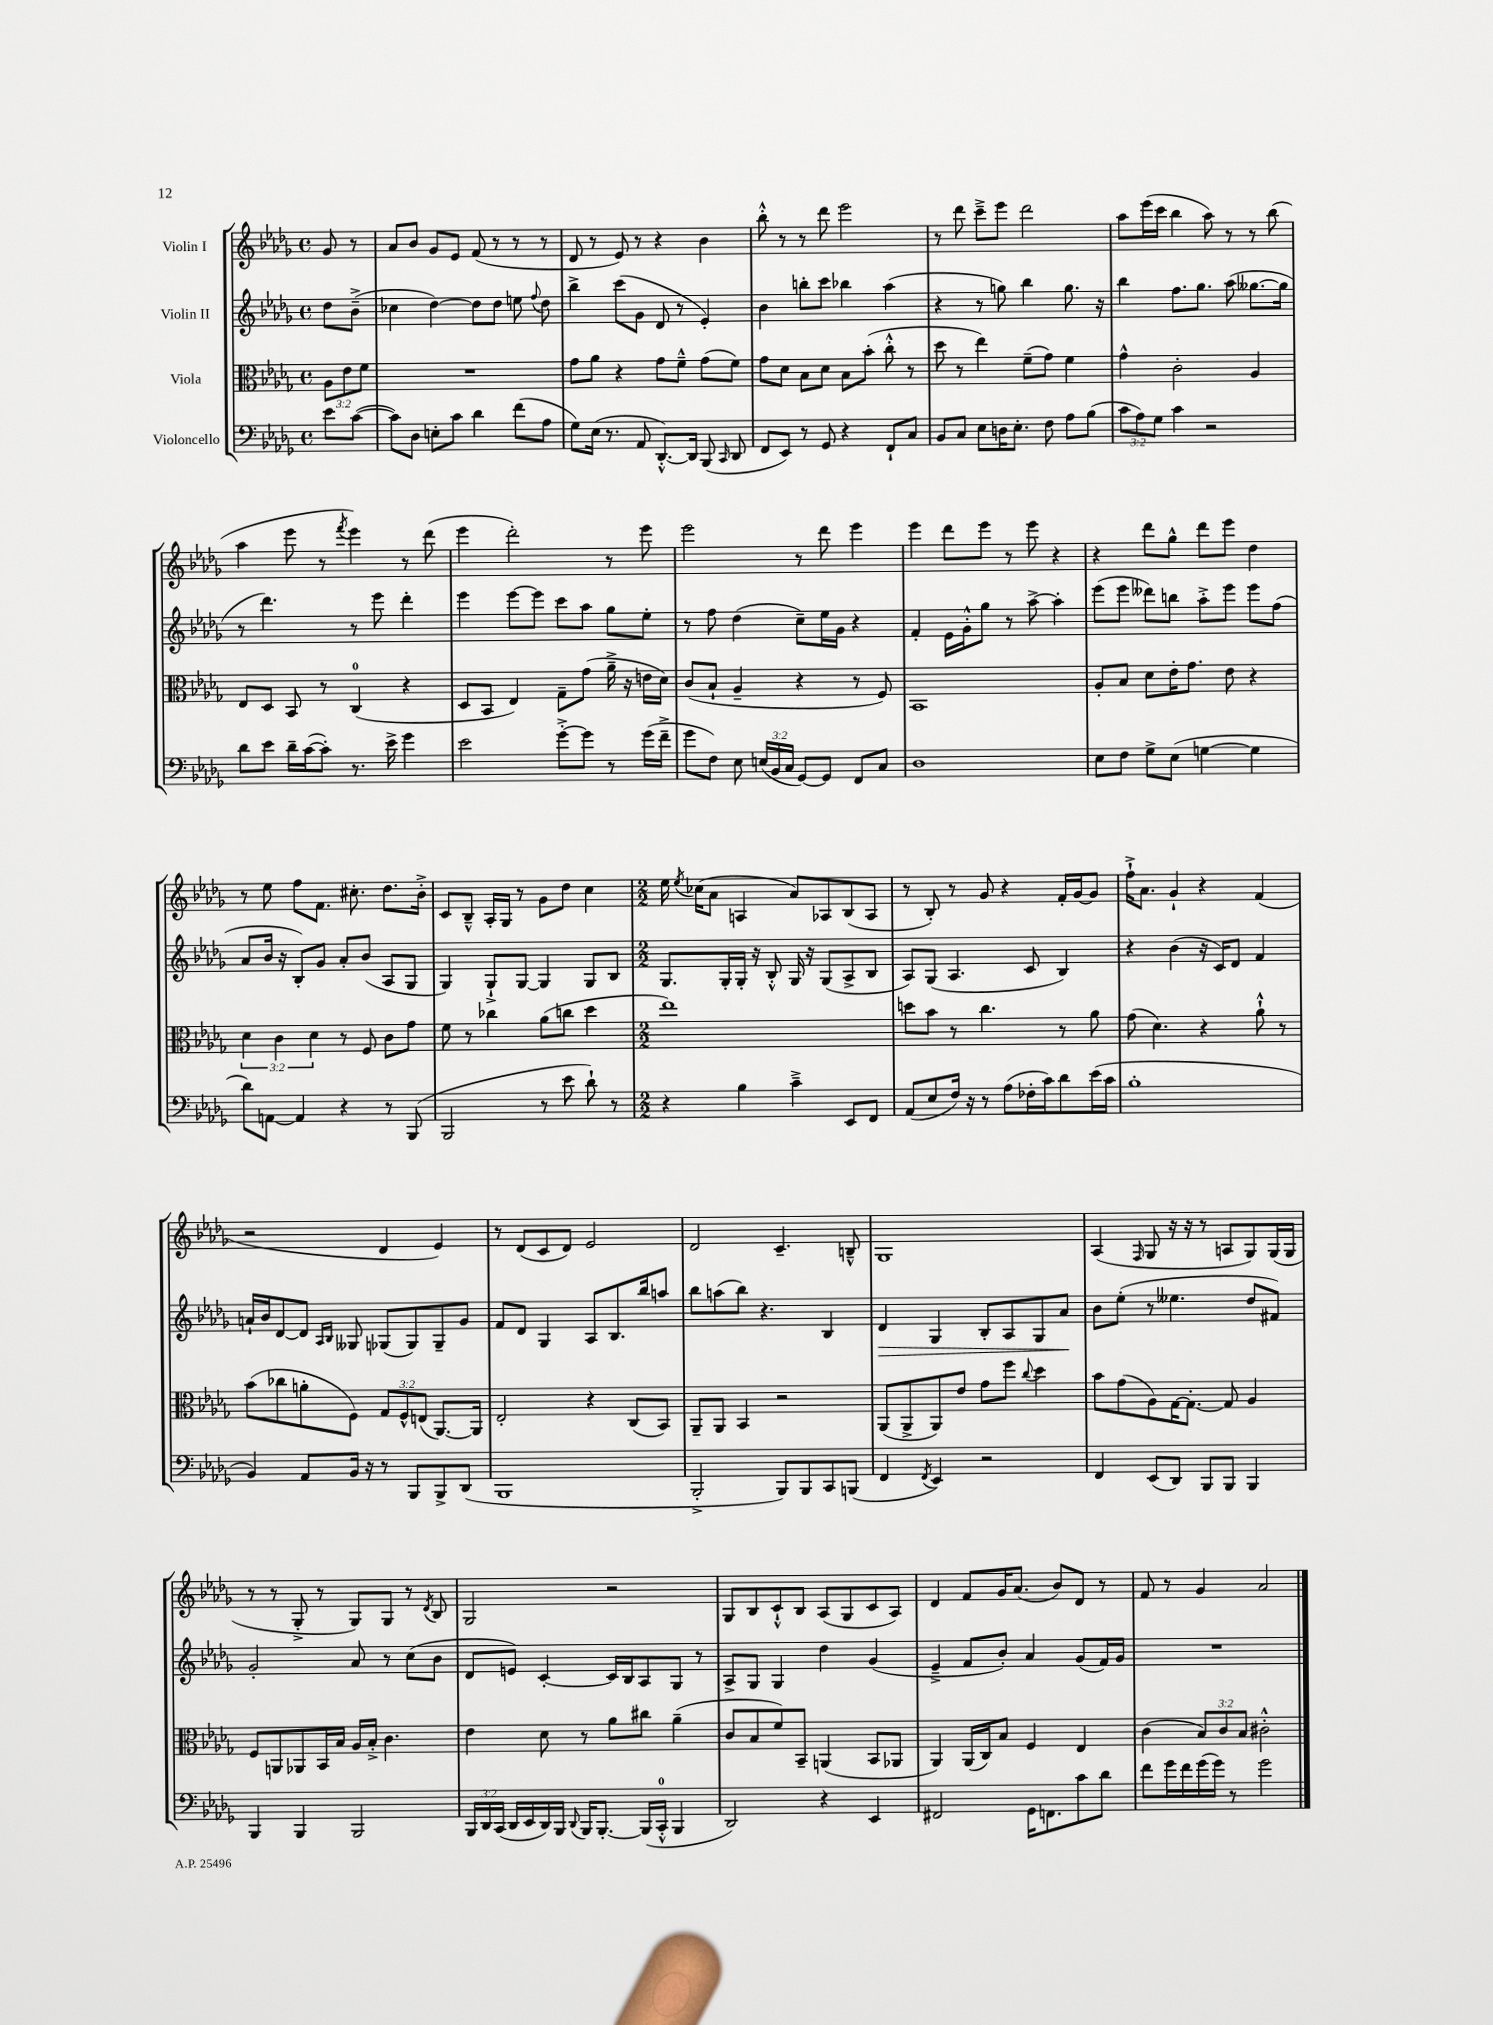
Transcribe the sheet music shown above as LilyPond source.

<<
\new StaffGroup <<
\new Staff = "s0" \with { instrumentName = "Violin I" } {
    \clef treble \key des \major \defaultTimeSignature \time 4/4 \partial 4
    \autoBeamOff ges'8 r8 |
    aes'8[ bes'8] ges'8[ ees'8] f'8( r8 r8 r8 |
    des'8 r8 ees'8) r8 r4 bes'4 |
    bes''8-.-^ r8 r8 des'''8 ees'''2 |
    r8 des'''8 c'''8[---> ees'''8] des'''2 |
    aes''8[ ees'''16( c'''16] bes''4 aes''8) r8 r8 bes''8( |
    aes''4 ees'''8 r8 \acciaccatura { f'''8 } ees'''4) r8 des'''8( |
    ees'''4 des'''2-.) r8 ees'''8 |
    ees'''2 r8 des'''8 ees'''4 |
    ees'''4 des'''8[ ees'''8] r8 ees'''8 r4 |
    r4 des'''8[ ges''8]-^ des'''8[ ees'''8] des''4 |
    r8 ees''8 f''8[ f'8.] cis''8.-. des''8.[ bes'16]-.-> |
    c'8[ bes8]---^ aes16[-. ges16] r8 ges'8[ des''8] c''4 |
    \numericTimeSignature \time 2/2 ees''16 \acciaccatura { ees''8 } ces''16[( aes'8] a4 aes'8[) aes8 bes8( aes8] |
    r8 bes8-.) r8 ges'8 r4 f'16[-. ges'16~ ges'8] |
    f''16[-!-> aes'8.] ges'4-! r4 f'4( |
    r2 des'4 ees'4) |
    r8 des'8[( c'8 des'8]) ees'2 |
    des'2 c'4.-- b8---^ |
    ges1 |
    aes4( \grace { f16 } ges8 r16 r16 r8 a8[ ges8) ges16( ges16] |
    r8 r8 ges8-.-> r8 ges8[) ges8] r8 \acciaccatura { des'8 } bes8 |
    ges2 r2 |
    ges8[ bes8 c'8-!-^ bes8] aes8[( ges8 c'8 aes8]) |
    des'4 f'8[ ges'16 aes'8.]( bes'8[) des'8] r8 |
    f'8 r8 ges'4 aes'2 \bar "|." |
}
\new Staff = "s1" \with { instrumentName = "Violin II" } {
    \clef treble \key des \major \defaultTimeSignature \time 4/4 \partial 4
    \autoBeamOff des''8[ bes'8]--->( |
    ces''4 des''4~) des''8[ des''8] e''8 \appoggiatura { f''8 } des''8 |
    bes''4-> c'''8[( ges'8] des'8 r8 ees'4-.) |
    bes'4 b''8[-. c'''8] bes''4 aes''4( |
    r4 r8 g''8) bes''4 g''8. r16 |
    bes''4 f''8.[ ges''8.] aes''8( geses''8.[~ geses''16] |
    r8 des'''4.) r8 ees'''8 des'''4-. |
    ees'''4 ees'''8[~ ees'''8] c'''8[ aes''8] ges''8[ ees''8]-. |
    r8 f''8 des''4( c''8[--) ees''16 ges'16] r4 |
    f'4-. ees'16[ ges'16-.-^ ges''8] r8 aes''8~-> aes''4-. |
    ees'''8[( ees'''8] deses'''8[) b''8] aes''8[-.-> ees'''8] ees'''8[ f''8]( |
    aes'8[ bes'16] r16 bes8[-.) ges'8] aes'8[-. bes'8]( aes8[ ges8] |
    ges4) ges8[-!-> ges8]~ ges4 ges8[ bes8] |
    \numericTimeSignature \time 2/2 ges8.[ ges16-. ges16]-. r16 bes8-.-^ ges16 r16 ges8[( aes8-> bes8] |
    aes8[) ges8]( aes4. c'8 bes4) |
    r4 bes'4( r16 c'16[) des'8] f'4 |
    a'16[-! bes'16 des'8~ des'8] \grace { aes16[ bes16] } geses8 ges8[( ges8) ges8-- ges'8] |
    f'8[ des'8] ges4 aes8[ bes8. bes''16 a''8] |
    bes''8[ a''8( bes''8]) r4. bes4 |
    des'4\> ges4 bes8[-. aes8 ges8 aes'8]\! |
    bes'8[ ees''8]-.( r8 eeses''4. des''8[ fis'8]) |
    ges'2-. aes'8 r8 c''8[( bes'8] |
    des'8[ e'8]) c'4~-. c'16[ bes16 aes8 ges8] r8 |
    aes8[-> ges8] ges4 des''4 ges'4( |
    ees'4---> f'8[ bes'8]-.) aes'4 ges'8[( f'16) ges'16] |
    R1 \bar "|." |
}
\new Staff = "s2" \with { instrumentName = "Viola" } {
    \clef alto \key des \major \defaultTimeSignature \time 4/4 \override Staff.TupletNumber.text = #tuplet-number::calc-fraction-text \partial 4
    \autoBeamOff \tuplet 3/2 { aes8[ ees'8 f'8] } |
    R1 |
    ges'8[ aes'8] r4 ges'8[ f'8]---^ ges'8[( f'8]) |
    ges'8[ des'8] bes8[ des'8] bes8[ bes'8]-.( c''8-.-^ r8 |
    des''8 r8 ees''4) f'8[--( ges'8]) f'4 |
    ges'4-^ c'2-. aes4 |
    ees8[ des8] bes,8 r8 c4-0( r4 |
    des8[ bes,8] ees4) ges8[-- ges'8]( aes'16---> r16 e'16[ des'16]) |
    c'8[( bes8]-! aes4-- r4 r8 f8) |
    bes,1 |
    aes8[-. bes8] des'8[ ees'16-. ges'8.] ees'8 r4 |
    \tuplet 3/2 { des'4 c'4 des'4 } r8 f8 c'8[ ges'8] |
    f'8 r8 ces''4 aes'8[( c''8] des''4 |
    \numericTimeSignature \time 2/2 ees''1) |
    d''8[ bes'8] r8 c''4. r8 aes'8 |
    ges'8( des'4.) r4 aes'8-!-^ r8 |
    bes'8[( ces''8 a'8-. f8]) \tuplet 3/2 { ges8[ f8-^ e8]( } aes,8.[~) aes,16] |
    ees2-. r4 c8[( bes,8]) |
    aes,8[-- aes,8] bes,4 r2 |
    aes,8[( aes,8-> aes,8) ees'8] ges'8[ f''8] \appoggiatura { c''8 } des''4 |
    bes'8[ ges'8( aes8) ges16~ ges8.]~-. ges8 aes4 |
    f8[ a,8 aes,8 bes,16 bes16] aes16[ bes16]-.-> c'4. |
    ees'4 des'8 r8 aes'8[ cis''8] aes'4--( |
    c'8[ bes8 f'8) bes,8]-- a,4( bes,8[ aes,8] |
    aes,4) aes,16[( c16) bes8] f4 ees4 |
    c'4( \tuplet 3/2 { bes8[) c'8 bes8] } cis'2-.-^ \bar "|." |
}
\new Staff = "s3" \with { instrumentName = "Violoncello" } {
    \clef bass \key des \major \defaultTimeSignature \time 4/4 \override Staff.TupletNumber.text = #tuplet-number::calc-fraction-text \partial 4
    \autoBeamOff ees'8[ c'8]~( |
    c'8[) des8] e8[-. c'8] des'4 f'8[( aes8] |
    ges8[) ees16]( r8. aes,8 des,8.[~-.-^) des,16] bes,,8( \grace { c,16 } des,8 |
    f,8[ ees,8]) r8 ges,8 r4 f,8[-! c8] |
    bes,8[ c8] ees8[ d16 ees8.]-. f8 aes8[ bes8]( |
    \tuplet 3/2 { c'8[ aes8) ges8] } c'4 r2 |
    des'8[ ees'8] des'16[-- c'16~( c'8]-.) r8. ees'16-> ges'4 |
    ees'2 ges'8[~-.-> ges'8] r8 ges'16[( f'16]---> |
    ges'8[ f8]) ees8 \tuplet 3/2 { e16[( bes,16 c16] } ges,8[~) ges,8] f,8[ c8] |
    des1 |
    ees8[ f8] ges8[-> ees8]( g4~ g4 |
    des'8[) a,8]~ a,4 r4 r8 bes,,8( |
    bes,,2 r8 ees'8 des'8-!) r8 |
    \numericTimeSignature \time 2/2 r4 bes4 c'4---> ees,8[ f,8] |
    aes,8[( ees8 f16]) r16 r8 aes8[( fes16-. c'16) des'8 ees'16( c'16] |
    bes1-. |
    bes,4) aes,8[ bes,16] r16 r8 bes,,8[ bes,,8-> des,8]( |
    bes,,1 |
    bes,,2-.-> bes,,8[) bes,,8 c,8 b,,8]( |
    f,4 \acciaccatura { f,8 } ees,4) r2 |
    f,4 ees,8[( des,8]) bes,,8[ bes,,8] bes,,4 |
    bes,,4 bes,,4 bes,,2 |
    \tuplet 3/2 { bes,,16[ des,16 c,16]( } des,16[ ees,16 des,16) bes,,16] \appoggiatura { des,8 } bes,,16[ bes,,8.]~-. bes,,16[( c,16]-0-.-^ bes,,4 |
    des,2) r4 ees,4 |
    fis,2 ges,16[ f,8. c'8 des'8] |
    f'8[ ges'16 f'16 ges'16( ges'16]) r8 ges'2 \bar "|." |
}
>>
>>
\layout { \context { \Score \remove "Bar_number_engraver" } }
